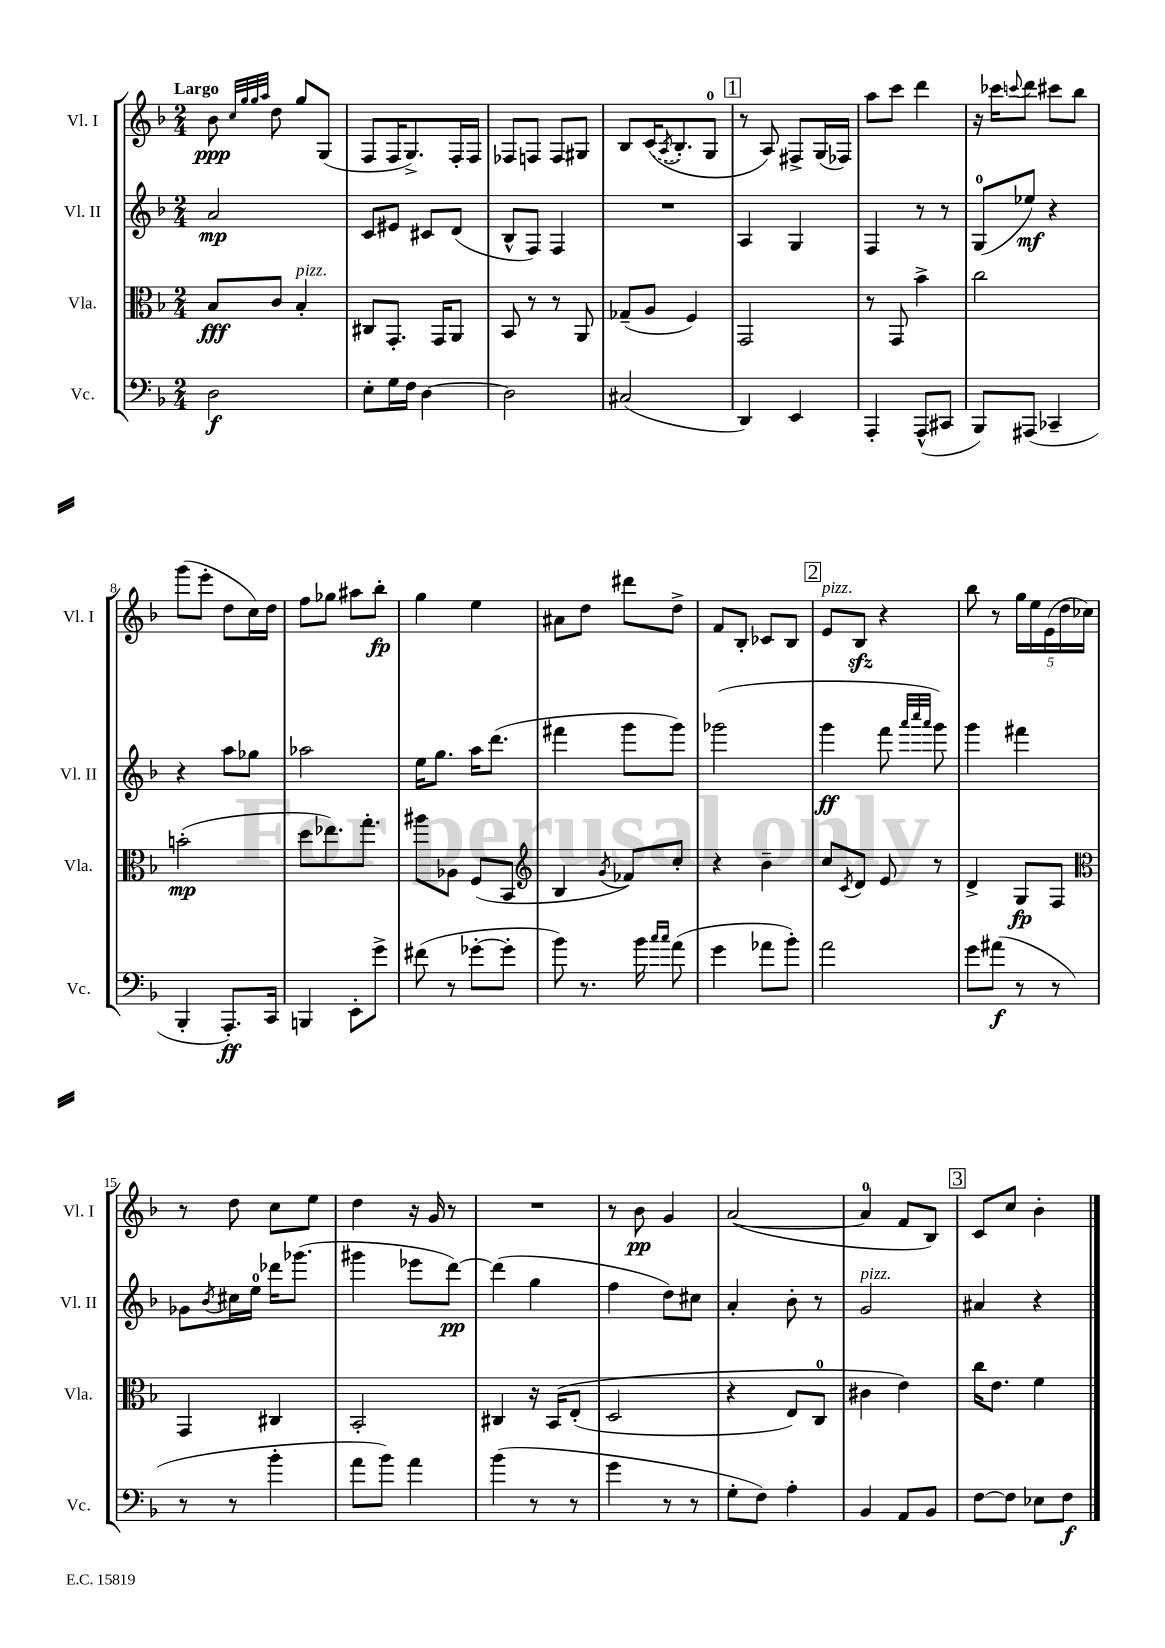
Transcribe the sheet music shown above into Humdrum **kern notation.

**kern	**dynam	**kern	**dynam	**kern	**dynam	**kern	**dynam
*part4	*part4	*part3	*part3	*part2	*part2	*part1	*part1
*staff4	*staff4	*staff3	*staff3	*staff2	*staff2	*staff1	*staff1
*I"Vc.	*	*I"Vla.	*	*I"Vl. II	*	*I"Vl. I	*
*I'Vc.	*	*I'Vla.	*	*I'Vl. II	*	*I'Vl. I	*
*clefF4	*	*clefC3	*	*clefG2	*	*clefG2	*
*k[b-]	*	*k[b-]	*	*k[b-]	*	*k[b-]	*
*M2/4	*	*M2/4	*	*M2/4	*	*M2/4	*
=1	=1	=1	=1	=1	=1	=1	=1
!	!	!	!	!	!	!LO:TX:a:B:t=Largo	!
2D\	f	8B-/L	fff	2a/	mp	8b-\	ppp
.	.	.	.	.	.	32qqcc/LLL	.
.	.	.	.	.	.	32qqgg/	.
.	.	.	.	.	.	32qqgg/	.
.	.	.	.	.	.	32qqaa/JJJ	.
.	.	8c/J	.	.	.	8dd\	.
!	!	!LO:TX:a:i:t=pizz.	!	!	!	!	!
.	.	4B-'/	.	.	.	8gg/L	.
.	.	.	.	.	.	(8G/J	.
=2	=2	=2	=2	=2	=2	=2	=2
8E'\L	.	8C#X/L	.	8c/L	.	8F/L	.
16G\L	.	8.GG'/J	.	8e#X/J	.	16F/K	.
16F\JJ	.	.	.	.	.	8.G^/)	.
[4D\	.	.	.	8c#X/L	.	.	.
.	.	16GG/KL	.	.	.	.	.
.	.	8AA/J	.	(8d/J	.	16F'/L	.
.	.	.	.	.	.	16F/JJ	.
=3	=3	=3	=3	=3	=3	=3	=3
2D\]	.	8BB-/	.	8B-^^/L	.	8F-X/L	.
.	.	8r	.	8F/J)	.	8Fn/J	.
.	.	8r	.	4F/	.	8F/L	.
.	.	8AA/	.	.	.	8G#X/J	.
=4	=4	=4	=4	=4	=4	=4	=4
(2C#X/	.	(8G-X~/L	.	2r	.	8B-/L	.
.	.	8A/J	.	.	.	((16c/K	.
.	.	.	.	.	.	8qA/	.
.	.	.	.	.	.	8.B-'/)	.
.	.	4F/)	.	.	.	.	.
.	.	.	.	.	.	8G/J	.
!!LO:REH:place=s1:t=1
=5	=5	=5	=5	=5	=5	=5	=5
4DD/)	.	2GG/	.	4A/	.	8r	.
.	.	.	.	.	.	8A/)	.
4EE/	.	.	.	4G/	.	8F#X^/L	.
.	.	.	.	.	.	(16G/L	.
.	.	.	.	.	.	16F-X/JJ)	.
=6	=6	=6	=6	=6	=6	=6	=6
4AAA'/	.	8r	.	4F/	.	8aa\L	.
.	.	8GG/	.	.	.	8ccc\J	.
(8AAA^^/L	.	4b-^\	.	8r	.	4ddd\	.
8CC#X/J	.	.	.	8r	.	.	.
=7	=7	=7	=7	=7	=7	=7	=7
8BBB-/L)	.	2cc\	.	(8G/L	.	16r	.
.	.	.	.	.	.	16ccc-X\KL	.
.	.	.	.	.	.	8qqcccn/	.
(8AAA#X/J	.	.	.	8ee-X/J)	mf	8ddd\J	.
4CC-X~/	.	.	.	4r	.	8ccc#X\L	.
.	.	.	.	.	.	8bb-\J	.
!!LO:LB:g=z
=8	=8	=8	=8	=8	=8	=8	=8
4BBB-'/	.	(2bn'\	mp	4r	.	(8ggg\L	.
.	.	.	.	.	.	8eee'\J	.
8.AAA'/L)	ff	.	.	8aa\L	.	8dd\L	.
.	.	.	.	8gg-X\J	.	16cc\L)	.
16CC/Jk	.	.	.	.	.	16dd\JJ	.
=9	=9	=9	=9	=9	=9	=9	=9
4BBBn/	.	8dd\L	.	2aa-X\	.	8ff\L	.
.	.	8.ee-X\)	.	.	.	8gg-X\J	.
8EE'\L	.	.	.	.	.	8aa#X\L	.
.	.	8.gg'\J	.	.	.	.	.
8g^\J	.	.	.	.	.	8bb-'\J	fp
=10	=10	=10	=10	=10	=10	=10	=10
(8f#X\	.	8aa#X\L	.	16ee\KL	.	4gg\	.
.	.	.	.	8.gg\J	.	.	.
8r	.	8A-X\J	.	.	.	.	.
[8g-X'\L	.	(8F/L	.	16aa\KL	.	4ee\	.
.	.	.	.	(8.ddd\J	.	.	.
8g-'\J]	.	8BB-/J	.	.	.	.	.
=11	=11	=11	=11	=11	=11	=11	=11
*	*	*clefG2	*	*	*	*	*
8b-\)	.	4B-/	.	4fff#X\	.	8a#X\L	.
8.r	.	.	.	.	.	8dd\J	.
.	.	8qg/	.	.	.	.	.
.	.	8f-X/L)	.	8ggg\L	.	8ddd#X\L	.
16b-\	.	.	.	.	.	.	.
16qqcc/LL	.	.	.	.	.	.	.
16qqcc/JJ	.	.	.	.	.	.	.
(8a\	.	8cc'/J	.	8ggg\J)	.	8dd^\J	.
=12	=12	=12	=12	=12	=12	=12	=12
4g\	.	4r	.	(2ggg-X\	.	8f/L	.
.	.	.	.	.	.	8B-'/J	.
8a-X\L	.	4b-~\	.	.	.	8c-X/L	.
8b-'\J)	.	.	.	.	.	8B-/J	.
!!LO:REH:place=s1:t=2
=13	=13	=13	=13	=13	=13	=13	=13
!	!	!	!	!	!	!LO:TX:a:i:t=pizz.	!
2a\	.	8cc/L	.	4ggg\	ff	8e/L	.
.	.	8qc/	.	.	.	.	.
.	.	8d/J	.	.	.	8B-zz/J	.
.	.	8e/	.	8fff\	.	4r	.
.	.	.	.	32qqaaa/LLL	.	.	.
.	.	.	.	32qqcccc/	.	.	.
.	.	.	.	32qqaaa/JJJ	.	.	.
.	.	8r	.	8ggg\)	.	.	.
=14	=14	=14	=14	=14	=14	=14	=14
8g\L	.	4d^/	.	4ggg\	.	8bb-\	.
(8a#X\J	f	.	.	.	.	8r	.
8r	.	8G/L	fp	4fff#X\	.	20gg\LL	.
.	.	.	.	.	.	20ee\	.
.	.	.	.	.	.	(20e\	.
8r	.	8F/J	.	.	.	.	.
.	.	.	.	.	.	20dd\	.
.	.	.	.	.	.	20cc-X\JJ)	.
!!LO:LB:g=z
=15	=15	=15	=15	=15	=15	=15	=15
*	*	*clefC3	*	*	*	*	*
8r	.	4GG/	.	8g-X\L	.	8r	.
.	.	.	.	8qb-/	.	.	.
8r	.	.	.	16cc#X\L	.	8dd\	.
.	.	.	.	16ee\JJ	.	.	.
4b-'\	.	4C#X/	.	16ddd-X\KL	.	8cc\L	.
.	.	.	.	(8.ggg-X\J	.	.	.
.	.	.	.	.	.	8ee\J	.
=16	=16	=16	=16	=16	=16	=16	=16
8a\L	.	2BB-'/	.	4ggg#X\	.	4dd\	.
8b-\J)	.	.	.	.	.	.	.
4a\	.	.	.	8eee-X\L	.	16r	.
.	.	.	.	.	.	16g/	.
.	.	.	.	[8ddd\J)	pp	8r	.
=17	=17	=17	=17	=17	=17	=17	=17
(4b-\	.	4C#X/	.	(4ddd\]	.	2r	.
8r	.	16r	.	4gg\	.	.	.
.	.	(16BB-/KL	.	.	.	.	.
8r	.	(8E'/J	.	.	.	.	.
=18	=18	=18	=18	=18	=18	=18	=18
4g\	.	2D/	.	4ff\	.	8r	.
.	.	.	.	.	.	8b-\	pp
8r	.	.	.	8dd\L)	.	4g/	.
8r	.	.	.	8cc#X\J	.	.	.
=19	=19	=19	=19	=19	=19	=19	=19
8G'\L	.	4r	.	4a'/	.	([2a/	.
8F\J)	.	.	.	.	.	.	.
4A'\	.	8E/L)	.	8b-'\	.	.	.
.	.	8C/J	.	8r	.	.	.
=20	=20	=20	=20	=20	=20	=20	=20
!	!	!	!	!LO:TX:a:i:t=pizz.	!	!	!
4BB-/	.	4c#X\	.	2g/	.	4a/]	.
8AA/L	.	4e\)	.	.	.	8f/L	.
8BB-/J	.	.	.	.	.	8B-/J)	.
!!LO:REH:place=s1:t=3
=21	=21	=21	=21	=21	=21	=21	=21
[8F\L	.	16cc\KL	.	4a#X/	.	8c/L	.
.	.	8.e\J	.	.	.	.	.
8F\J]	.	.	.	.	.	8cc/J	.
8E-X\L	.	4f\	.	4r	.	4b-'\	.
8F\J	f	.	.	.	.	.	.
==	==	==	==	==	==	==	==
*-	*-	*-	*-	*-	*-	*-	*-
